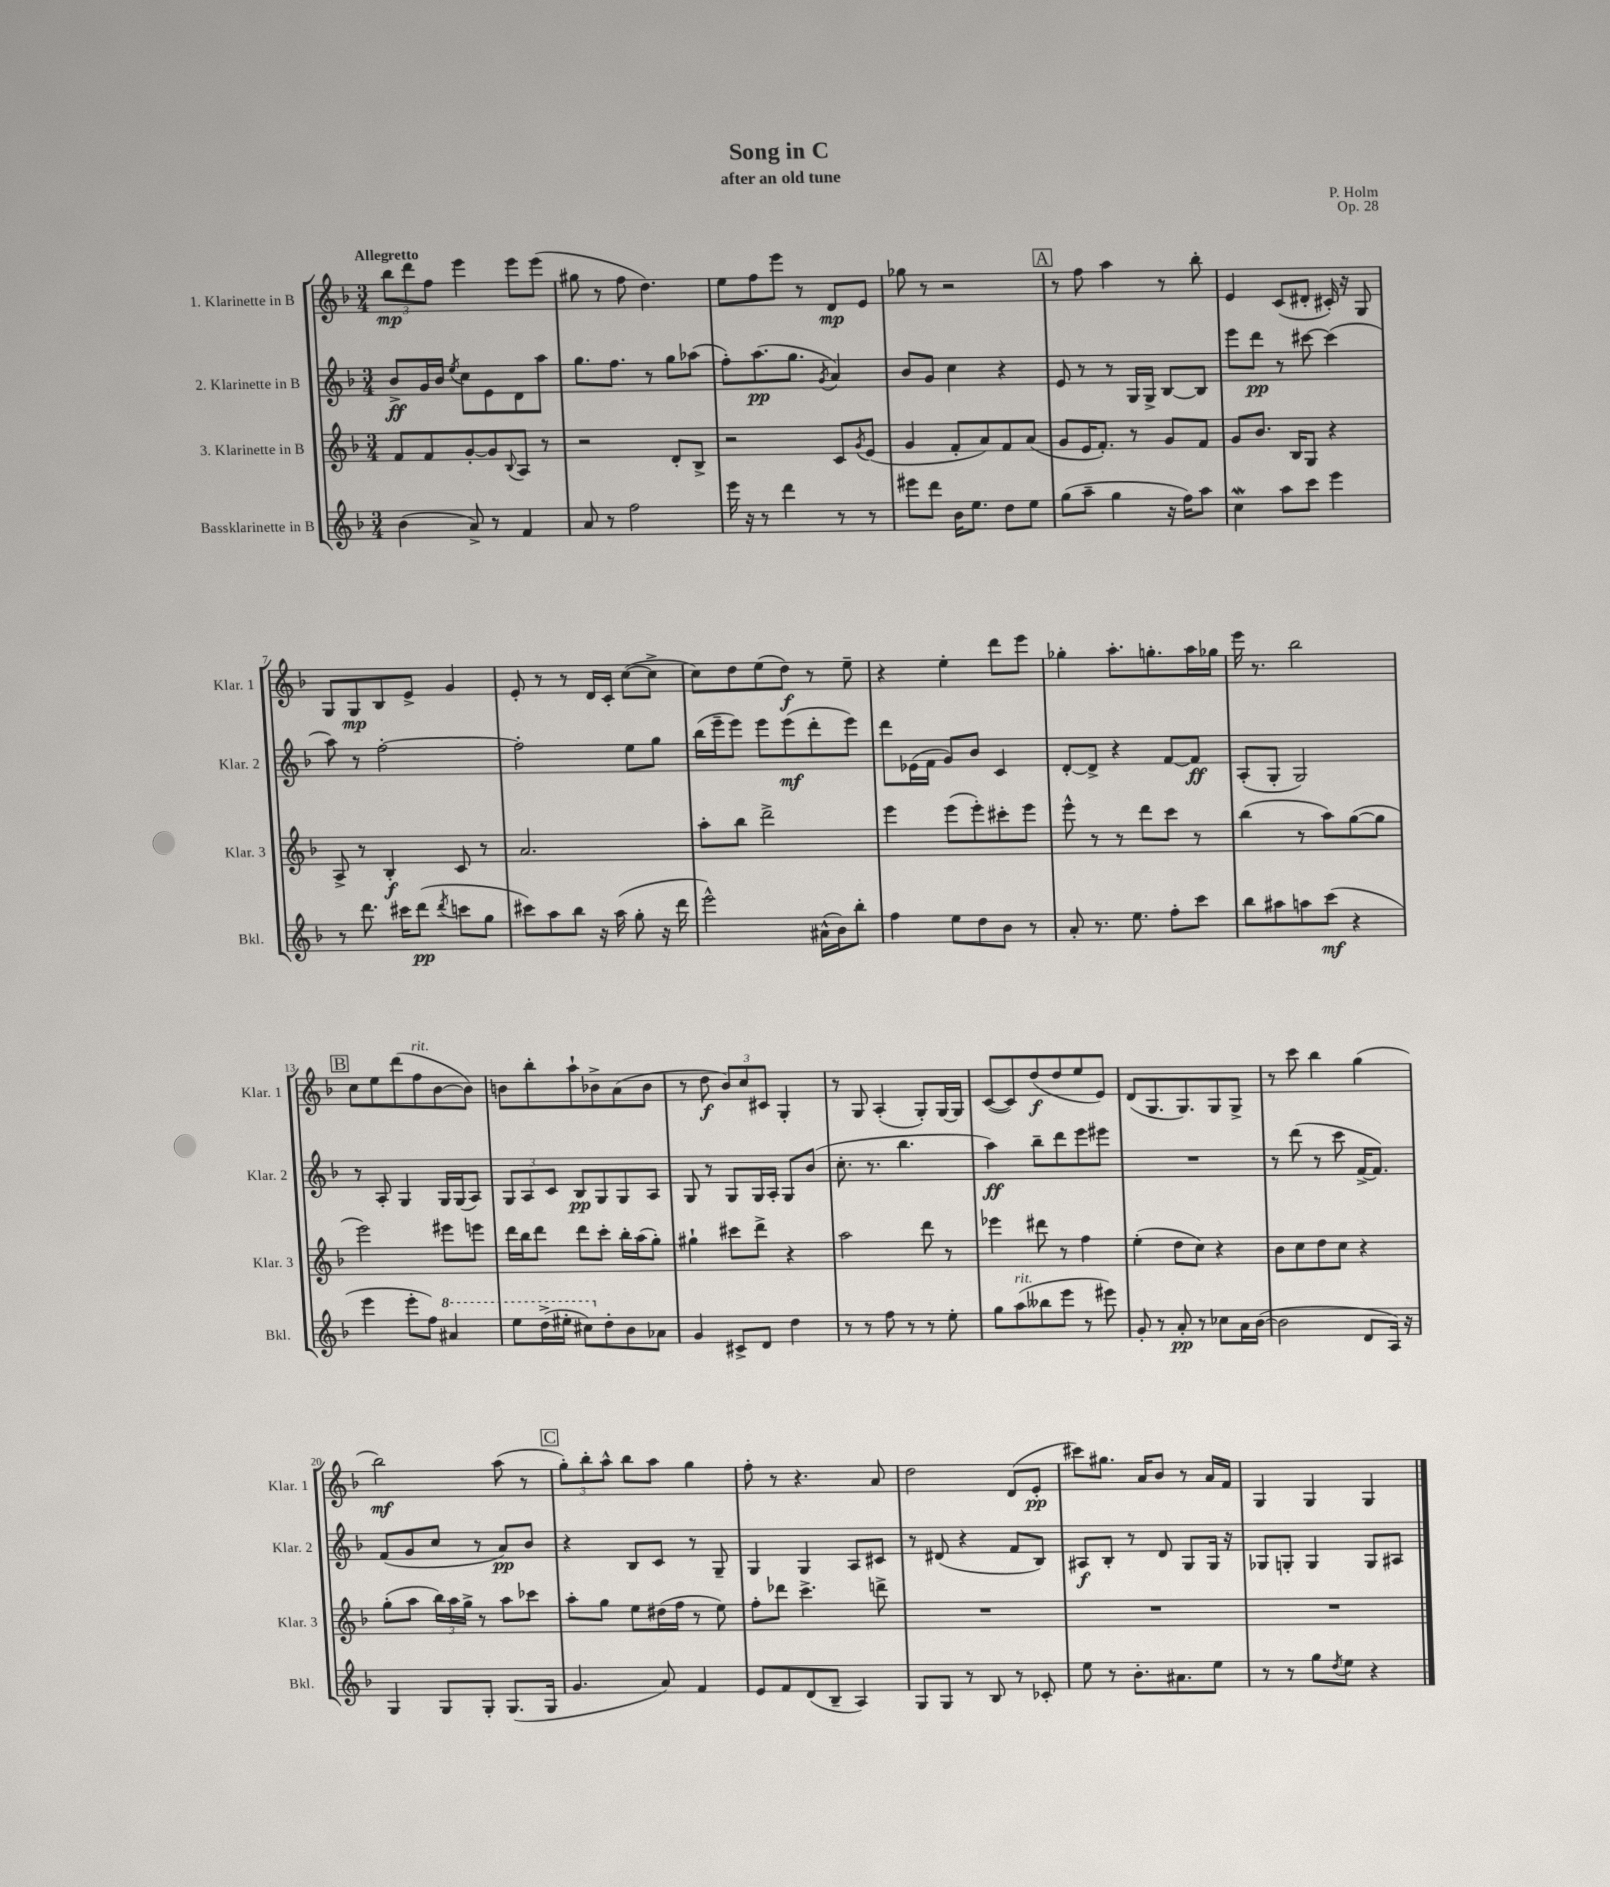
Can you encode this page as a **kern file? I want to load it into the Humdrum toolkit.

**kern	**dynam	**kern	**dynam	**kern	**dynam	**kern	**dynam
*part4	*part4	*part3	*part3	*part2	*part2	*part1	*part1
*staff4	*staff4	*staff3	*staff3	*staff2	*staff2	*staff1	*staff1
*I"Bassklarinette in B	*	*I"3. Klarinette in B	*	*I"2. Klarinette in B	*	*I"1. Klarinette in B	*
*I'Bkl.	*	*I'Klar. 3	*	*I'Klar. 2	*	*I'Klar. 1	*
*clefG2	*	*clefG2	*	*clefG2	*	*clefG2	*
*k[b-]	*	*k[b-]	*	*k[b-]	*	*k[b-]	*
*M3/4	*	*M3/4	*	*M3/4	*	*M3/4	*
=1	=1	=1	=1	=1	=1	=1	=1
!	!	!	!	!	!	!LO:TX:a:B:t=Allegretto	!
(4b-\	.	8f/L	.	8b-^/L	ff	12bb-\L	mp
.	.	.	.	.	.	12ddd\	.
.	.	8f/	.	16g/L	.	.	.
.	.	.	.	.	.	12ff\J	.
.	.	.	.	16b-/JJ	.	.	.
.	.	.	.	8qee/	.	.	.
8a^/)	.	[8g'/	.	8cc\L	.	4eee\	.
8r	.	8g/]	.	8e\	.	.	.
.	.	8qqB-/	.	.	.	.	.
4f/	.	8A/J	.	8d\	.	8eee\L	.
.	.	8r	.	8aa\J	.	(8eee\J	.
=2	=2	=2	=2	=2	=2	=2	=2
8a/	.	2r	.	8.gg\L	.	8gg#X\	.
8r	.	.	.	.	.	8r	.
.	.	.	.	8.ff\J	.	.	.
2ff\	.	.	.	.	.	8ff\	.
.	.	.	.	8r	.	4.dd\)	.
.	.	8d'/L	.	8gg\L	.	.	.
.	.	8B-^/J	.	(8aa-X\J	.	.	.
=3	=3	=3	=3	=3	=3	=3	=3
16eee\	.	2r	.	8ff'\L)	.	8ee\L	.
16r	.	.	.	.	.	.	.
8r	.	.	.	(8.aa\	pp	8ff\	.
4ddd\	.	.	.	.	.	8eee\J	.
.	.	.	.	8.gg\J	.	.	.
.	.	.	.	.	.	8r	.
.	.	.	.	8qg/	.	.	.
8r	.	8c/L	.	4a/)	.	8d/L	mp
.	.	8qg/	.	.	.	.	.
8r	.	(8e/J	.	.	.	8e/J	.
=4	=4	=4	=4	=4	=4	=4	=4
8eee#X\L	.	4g/	.	8b-/L	.	8gg-X\	.
8ddd\J	.	.	.	8g/J	.	8r	.
16b-\KL	.	8f'/L	.	4cc\	.	2r	.
8.ee\J	.	.	.	.	.	.	.
.	.	8a/)	.	.	.	.	.
8dd\L	.	8f/	.	4r	.	.	.
8ee\J	.	(8a/J	.	.	.	.	.
!!LO:REH:place=s1:t=A
=5	=5	=5	=5	=5	=5	=5	=5
(8gg\L	.	8g/L	.	8e/	.	8r	.
8aa~\J	.	16e/K	.	8r	.	8ff\	.
.	.	8.f'/J)	.	.	.	.	.
4gg\	.	.	.	8r	.	4aa\	.
.	.	8r	.	16G/LL	.	.	.
.	.	.	.	16G^/JJ	.	.	.
16r	.	8g/L	.	[8B-/L	.	8r	.
16ff\KL)	.	.	.	.	.	.	.
8aa\J	.	8f/J	.	8B-/J]	.	8bb-'\	.
=6	=6	=6	=6	=6	=6	=6	=6
4ccW\	.	8g/L	.	8eee\L	.	4e/	.
.	.	8.b-/J	.	8ddd\J	pp	.	.
8aa\L	.	.	.	8r	.	(8c/L	.
.	.	16B-/KL	.	.	.	.	.
8ccc\J	.	8G/J	.	[8ccc#X\	.	8d#X'/J	.
4eee\	.	4r	.	(4ccc#\]	.	16c#X'/)	.
.	.	.	.	.	.	16r	.
.	.	.	.	.	.	8G/	.
!!LO:LB:g=z
=7	=7	=7	=7	=7	=7	=7	=7
8r	.	8A^/	.	8aa\)	.	8G/L	.
8.ddd\	.	8r	.	8r	.	8G/	mp
.	.	4B-'/	f	[2ff'\	.	8B-/	.
16ccc#X\KL	.	.	.	.	.	.	.
(8ddd\J	pp	.	.	.	.	8e^/J	.
8qddd/	.	.	.	.	.	.	.
8cccn\L	.	8c/	.	.	.	4g/	.
8gg\J	.	8r	.	.	.	.	.
=8	=8	=8	=8	=8	=8	=8	=8
8ccc#X\L)	.	2.a/	.	2ff'\]	.	8e'/	.
8aa\	.	.	.	.	.	8r	.
8bb-\J	.	.	.	.	.	8r	.
16r	.	.	.	.	.	16d/LL	.
(16aa\	.	.	.	.	.	16c'/JJ	.
8gg'\	.	.	.	8ee\L	.	([8cc\L	.
16r	.	.	.	8gg\J	.	8cc^\J]	.
16ddd\	.	.	.	.	.	.	.
=9	=9	=9	=9	=9	=9	=9	=9
2eee^^\)	.	8aa'\L	.	(16bb-\LL	.	8cc\L)	.
.	.	.	.	16eee~\J	.	.	.
.	.	8bb-\J	.	8eee\J)	.	8dd\	.
.	.	2ddd^\	.	8eee\L	.	(8ee\	.
.	.	.	.	(8eee\	mf	8dd\J)	f
(16a#X^^\LL	.	.	.	8ddd'\	.	8r	.
16b-\J)	.	.	.	.	.	.	.
8bb-'\J	.	.	.	8eee\J)	.	8ee~\	.
=10	=10	=10	=10	=10	=10	=10	=10
4ff\	.	4eee\	.	8ddd\L	.	4r	.
.	.	.	.	(16e-X\L	.	.	.
.	.	.	.	16f\JJ	.	.	.
8ee\L	.	(8eee\L	.	8g/L)	.	4ee'\	.
8dd\	.	8eee'\)	.	8b-/J	.	.	.
8b-\J	.	8ccc#X'\	.	4c/	.	8ddd\L	.
8r	.	8eee\J	.	.	.	8eee\J	.
=11	=11	=11	=11	=11	=11	=11	=11
8a'/	.	8eee^^\	.	[8d'/L	.	4gg-X'\	.
8.r	.	8r	.	8d^/J]	.	.	.
.	.	8r	.	4r	.	8.aa'\L	.
8.ee\	.	.	.	.	.	.	.
.	.	8ddd\L	.	.	.	.	.
.	.	.	.	.	.	8.ggn'\	.
8ff'\L	.	8ccc\J	.	[8f/L	.	.	.
8ccc\J	.	8r	.	8f/J]	ff	16aa\L	.
.	.	.	.	.	.	16gg-X\JJ	.
=12	=12	=12	=12	=12	=12	=12	=12
8bb-\L	.	(4bb-\	.	(8A'/L	.	16eee\	.
.	.	.	.	.	.	8.r	.
8aa#X\	.	.	.	8G'/J	.	.	.
8aan\	.	8r	.	2G/)	.	2bb-\	.
(8ccc\J	mf	8aa\L)	.	.	.	.	.
4r	.	([8gg\	.	.	.	.	.
.	.	8gg\J]	.	.	.	.	.
!!LO:LB:g=z
!!LO:REH:place=s1:t=B
=13	=13	=13	=13	=13	=13	=13	=13
4eee\	.	2eee\)	.	8r	.	8cc\L	.
.	.	.	.	8A'/	.	8ee\	.
8eee'\L	.	.	.	4G/	.	(8ddd\	.
!	!	!	!	!	!	!LO:TX:a:i:t=rit.	!
8ff\J)	.	.	.	.	.	8ff\	.
*8va	*	*	*	*	*	*	*
4aa#X/	.	8eee#X\L	.	16G/LL	.	[8b-\	.
.	.	.	.	(16G/J	.	.	.
.	.	8eeen\J	.	8A/J)	.	8b-\J])	.
=14	=14	=14	=14	=14	=14	=14	=14
8eee\L	.	16ddd\LL	.	12G/L	.	8bn\L	.
.	.	16bb-\J	.	.	.	.	.
.	.	.	.	12A/	.	.	.
(16ddd^\L	.	8ddd\J	.	.	.	8bb-'\	.
.	.	.	.	12c/J	.	.	.
16eee#X'\JJ	.	.	.	.	.	.	.
8ccc#X\L)	.	8ddd\L	.	8B-/L	pp	8aa`\	.
*X8va	*	*	*	*	*	*	*
8dd'\	.	8ccc'\J	.	8G/	.	8b-X^\	.
8b-\	.	16bb-'\LL	.	8G/	.	(8a\	.
.	.	(16aa\J	.	.	.	.	.
8a-X\J	.	8gg'\J)	.	8A/J	.	8b-\J	.
=15	=15	=15	=15	=15	=15	=15	=15
4g/	.	4gg#X`\	.	8G/	.	8r	.
.	.	.	.	8r	.	8dd\	f
8c#X^/L	.	8ccc#X\L	.	8G/L	.	12b-/L)	.
.	.	.	.	.	.	12cc/	.
8d/J	.	8ddd^\J	.	16G/L	.	.	.
.	.	.	.	.	.	12c#X/J	.
.	.	.	.	16A'/JJ	.	.	.
4dd\	.	4r	.	8G/L	.	4G'/	.
.	.	.	.	(8b-/J	.	.	.
=16	=16	=16	=16	=16	=16	=16	=16
8r	.	2aa\	.	8.cc'\	.	8r	.
8r	.	.	.	.	.	8G/	.
.	.	.	.	8.r	.	.	.
8ff\	.	.	.	.	.	(4A'/	.
8r	.	.	.	4.bb-\	.	.	.
8r	.	8ddd\	.	.	.	8G'/L)	.
8ee'\	.	8r	.	.	.	[16G/L	.
.	.	.	.	.	.	16G/JJ]	.
=17	=17	=17	=17	=17	=17	=17	=17
8gg\L	.	4eee-X\	.	4aa\)	ff	([8c/L	.
!LO:TX:a:i:t=rit.	!	!	!	!	!	!	!
(8aa\	.	.	.	.	.	8c/])	.
8bb--X\	.	8ddd#X\	.	8bb-~\L	.	(8dd/	f
8eee\J	.	8r	.	8ddd\	.	8dd/	.
8r	.	4ff\	.	8eee\	.	8ee/	.
8eee#X\)	.	.	.	8eee#X\J	.	8e/J)	.
=18	=18	=18	=18	=18	=18	=18	=18
8g'/	.	(4ee'\	.	2.r	.	(8d/L	.
8r	.	.	.	.	.	8.G/	.
8a'/	pp	8dd\L	.	.	.	.	.
.	.	.	.	.	.	8.G/)	.
8r	.	8cc\J)	.	.	.	.	.
8cc-X\L	.	4r	.	.	.	8G/	.
16a\L	.	.	.	.	.	8G^/J	.
([16b-\JJ	.	.	.	.	.	.	.
=19	=19	=19	=19	=19	=19	=19	=19
2b-\]	.	8b-\L	.	8r	.	8r	.
.	.	8cc\	.	(8ddd\	.	8ccc\	.
.	.	8dd\	.	8r	.	4bb-\	.
.	.	8cc\J	.	8ccc\	.	.	.
8d/L	.	4r	.	[16f^/KL	.	(4gg\	.
.	.	.	.	8.f/J])	.	.	.
16A/Jk)	.	.	.	.	.	.	.
16r	.	.	.	.	.	.	.
!!LO:LB:g=z
=20	=20	=20	=20	=20	=20	=20	=20
4G/	.	(8gg'\L	.	(8f/L	.	2bb-\)	mf
.	.	8aa\J	.	8g/	.	.	.
8G/L	.	24bb-\LL)	.	8cc/J	.	.	.
.	.	24aa\	.	.	.	.	.
.	.	24gg^\JJ	.	.	.	.	.
8G'/J	.	8r	.	8r	.	.	.
(8.G/L	.	8aa\L	.	8a/L)	pp	(8aa\	.
.	.	8ccc-X\J	.	8b-/J	.	8r	.
16G/Jk	.	.	.	.	.	.	.
!!LO:REH:place=s1:t=C
=21	=21	=21	=21	=21	=21	=21	=21
4.g/	.	8aa'\L	.	4r	.	12gg'\L)	.
.	.	.	.	.	.	12bb-'\	.
.	.	8gg\J	.	.	.	.	.
.	.	.	.	.	.	12aa^^\J	.
.	.	8ee\L	.	8B-/L	.	8bb-\L	.
8a/)	.	(16dd#X\L	.	8c/J	.	8aa\J	.
.	.	16ff\JJ	.	.	.	.	.
4f/	.	8r	.	8r	.	4gg\	.
.	.	8ee\)	.	8G~/	.	.	.
=22	=22	=22	=22	=22	=22	=22	=22
8e/L	.	8ff'\L	.	4G/	.	8ff'\	.
8f/	.	8ddd-X\J	.	.	.	8r	.
(8d/	.	4.ccc^\	.	4G/	.	4.r	.
8B-~/J	.	.	.	.	.	.	.
4A/)	.	.	.	8A/L	.	.	.
.	.	8dddn^\	.	8c#X/J	.	8a/	.
=23	=23	=23	=23	=23	=23	=23	=23
8G/L	.	2.r	.	8r	.	2dd\	.
8G/J	.	.	.	(8d#X/	.	.	.
8r	.	.	.	4r	.	.	.
8B-/	.	.	.	.	.	.	.
8r	.	.	.	8f/L	.	(8d/L	.
8c-X'/	.	.	.	8B-/J)	.	8e'/J	pp
=24	=24	=24	=24	=24	=24	=24	=24
8ee\	.	2.r	.	8A#X/L	f	8ccc#X\L)	.
8r	.	.	.	8B-'/J	.	8.gg#X\J	.
8.b-'\L	.	.	.	8r	.	.	.
.	.	.	.	.	.	16a/KL	.
.	.	.	.	8d/	.	8b-/J	.
8.a#X\	.	.	.	.	.	.	.
.	.	.	.	8G/L	.	8r	.
8ee\J	.	.	.	16G/Jk	.	16a/LL	.
.	.	.	.	16r	.	16f/JJ	.
=25	=25	=25	=25	=25	=25	=25	=25
8r	.	2.r	.	8G-X/L	.	4G/	.
8r	.	.	.	8Gn'/J	.	.	.
8gg\L	.	.	.	4G/	.	4G/	.
8qdd/	.	.	.	.	.	.	.
8ee\J	.	.	.	.	.	.	.
4r	.	.	.	8G/L	.	4G/	.
.	.	.	.	8A#X/J	.	.	.
==	==	==	==	==	==	==	==
*-	*-	*-	*-	*-	*-	*-	*-
